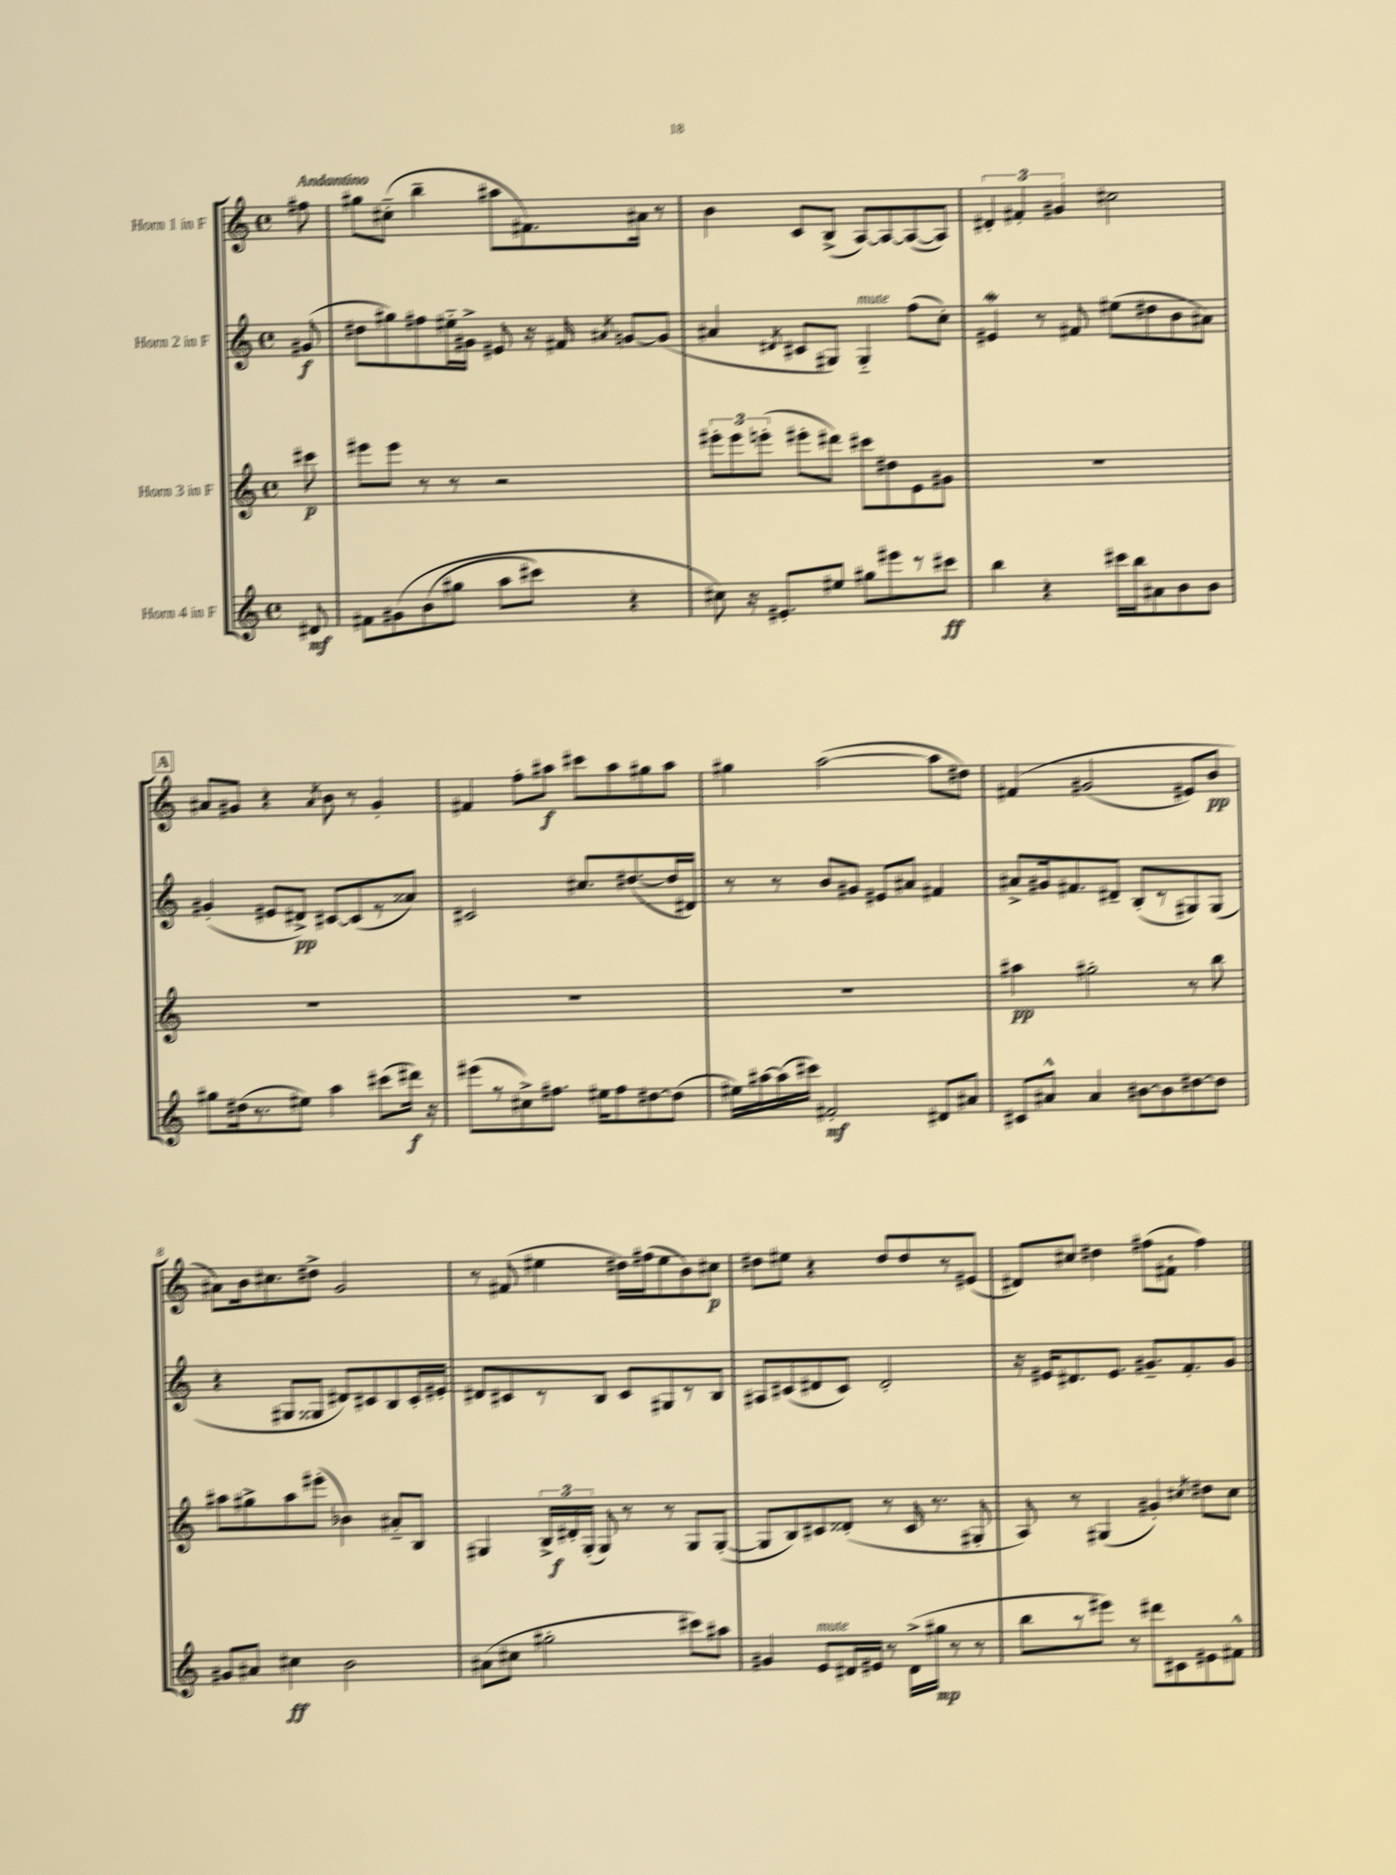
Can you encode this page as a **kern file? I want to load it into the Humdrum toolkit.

**kern	**dynam	**kern	**dynam	**kern	**dynam	**kern	**dynam
*part4	*part4	*part3	*part3	*part2	*part2	*part1	*part1
*staff4	*staff4	*staff3	*staff3	*staff2	*staff2	*staff1	*staff1
*I"Horn 4 in F	*	*I"Horn 3 in F	*	*I"Horn 2 in F	*	*I"Horn 1 in F	*
*clefG2	*	*clefG2	*	*clefG2	*	*clefG2	*
*k[]	*	*k[]	*	*k[]	*	*k[]	*
*M4/4	*	*M4/4	*	*M4/4	*	*M4/4	*
*met(c)	*	*met(c)	*	*met(c)	*	*met(c)	*
=	=	=	=	=	=	=	=
!	!	!	!	!	!	!LO:TX:a:B:t=Andantino	!
8d#X/	mf	8ccc#X\	p	(8g#X/	f	8ff#X\	.
=1	=1	=1	=1	=1	=1	=1	=1
8f#X\L	.	8eee#X\L	.	8dd#X\L	.	8gg#X\L	.
(8g#X\	.	8eee#\J	.	8gg#X\)	.	(8cc#X\J	.
(8b\	.	8r	.	8ff#X\	.	4bb~\	.
8gg#X\J	.	8r	.	16ee#X\L	.	.	.
.	.	.	.	16g#X^\JJ	.	.	.
8aa\L	.	2r	.	8e#X/	.	8aa#X\L	.
8ccc#X\J)	.	.	.	16r	.	8.f#X\)	.
.	.	.	.	16f#X/	.	.	.
.	.	.	.	8qa#X/	.	.	.
4r	.	.	.	[8gn/L	.	.	.
.	.	.	.	.	.	16a#X\Jk	.
.	.	.	.	(8g/J]	.	8r	.
=2	=2	=2	=2	=2	=2	=2	=2
8cc#X\)	.	12eee#X'\L	.	4a#X/	.	4b\	.
.	.	12eee#\	.	.	.	.	.
16r	.	.	.	.	.	.	.
.	.	(12eeen'\J	.	.	.	.	.
8.e#X'/L	.	.	.	.	.	.	.
.	.	.	.	8qd#X/	.	.	.
.	.	8eee#X'\L	.	8c#X/L	.	8c/L	.
8ee#X/J	.	8ddd#X\J)	.	8G#X/J)	.	(8B^/J	.
!	!	!	!	!LO:TX:a:i:t=mute	!	!	!
8gg#X\L	.	8ccc#X\L	.	4G#/	.	[8A/L)	.
8eee#X\	.	8dd#X\	.	.	.	8A/_	.
8r	.	8e\	.	(8ff\L	.	(8A/_	.
8ccc#X\J	ff	8g#X\J	.	8cc'\J)	.	8A/J])	.
=3	=3	=3	=3	=3	=3	=3	=3
4bb\	.	1r	.	4e#XW/	.	6d#X'/	.
.	.	.	.	.	.	6f#X'/	.
4r	.	.	.	8r	.	.	.
.	.	.	.	.	.	6g#X/	.
.	.	.	.	8f#X/	.	.	.
16ccc#X\LL	.	.	.	(8ee#X\L	.	2cc#X\	.
16bb\J	.	.	.	.	.	.	.
8a#X\	.	.	.	8dd#X\	.	.	.
8b\	.	.	.	8b\	.	.	.
8b\J	.	.	.	8a#X\J)	.	.	.
!!LO:LB:g=z
!!LO:REH:place=s1:t=A
=4	=4	=4	=4	=4	=4	=4	=4
8gg#X\L	.	1r	.	(4g#X'/	.	8a#X/L	.
(16dd#X\k	.	.	.	.	.	8g#X/J	.
8.r	.	.	.	.	.	.	.
.	.	.	.	8e#X/L	.	4r	.
8ee#X\J)	.	.	.	8d#X^/J)	pp	.	.
.	.	.	.	.	.	8qa#/	.
4aa\	.	.	.	[8c#X/L	.	8b\	.
.	.	.	.	(8c#/]	.	8r	.
(8ccc#X\L	.	.	.	8r	.	4g#'/	.
16ddd#X\Jk)	f	.	.	8a##X/J)	.	.	.
16r	.	.	.	.	.	.	.
=5	=5	=5	=5	=5	=5	=5	=5
(8eee#X\L	.	1r	.	2c#X/	.	4f#X/	.
8r	.	.	.	.	.	.	.
8cc#X^\)	.	.	.	.	.	8ff'\L	.
8.ff#X\J	.	.	.	.	.	8aa#X\J	f
.	.	.	.	8.cc#X/L	.	8ccc#X\L	.
16ee#X\KL	.	.	.	.	.	.	.
8ff#\	.	.	.	.	.	8aa#\	.
.	.	.	.	([8.dd#X/	.	.	.
[8dd#X\	.	.	.	.	.	8gg#X\	.
(8dd#\J]	.	.	.	16dd#/L]	.	8aa#\J	.
.	.	.	.	16d#X/JJ)	.	.	.
=6	=6	=6	=6	=6	=6	=6	=6
16ee#X\LL)	.	1r	.	8r	.	4gg#X\	.
[16aa#X\	.	.	.	.	.	.	.
(16aa#\]	.	.	.	8r	.	.	.
16ccc#X\JJ)	.	.	.	.	.	.	.
2f#X'/	mf	.	.	8b/L	.	([2aa\	.
.	.	.	.	8g#X/J	.	.	.
.	.	.	.	8e#X/L	.	.	.
.	.	.	.	8a#X/J	.	.	.
8d#X/L	.	.	.	4f#X/	.	8aa\L]	.
8a#X/J	.	.	.	.	.	8dd#X\J)	.
=7	=7	=7	=7	=7	=7	=7	=7
8c#X/L	.	4aa#X\	pp	8a#X^/L	.	(4f#X/	.
8a#X^^/J	.	.	.	16g#X/k	.	.	.
.	.	.	.	8.f#X/	.	.	.
4a#/	.	2gg#X'\	.	.	.	(2g#X/	.
.	.	.	.	8d#X~/J	.	.	.
[8b#X\L	.	.	.	(8B'/L	.	.	.
8b#\]	.	.	.	8r	.	.	.
[8dd#X\	.	8r	.	8G#X/)	.	8e#X/L)	.
8dd#\J]	.	8bb\	.	(8G#/J	.	8b/J	pp
!!LO:LB:g=z
=8	=8	=8	=8	=8	=8	=8	=8
8g#X/L	.	8aa#X\L	.	4r	.	8a#X\L)	.
8a#X/J	.	8gg#X^\	.	.	.	16b\k	.
.	.	.	.	.	.	8.cc#X\	.
4cc#X\	ff	8aa#\	.	8G#X/L	.	.	.
.	.	(8eee#X'\J	.	8G##X/J	.	8dd#X^\J	.
2b\	.	4b-X\)	.	8d#X/L)	.	2g/	.
.	.	.	.	8c#X/	.	.	.
.	.	8a#X/L	.	8B/	.	.	.
.	.	8B/J	.	16c#'/L	.	.	.
.	.	.	.	16e#X'/JJ	.	.	.
=9	=9	=9	=9	=9	=9	=9	=9
(8a#X\L	.	4G#X/	.	8d#X/L	.	8r	.
8cc#X\J	.	.	.	8c#X/	.	(8f#X/	.
2gg#X'\	.	24B^/LL	.	8r	.	4ee#X\	.
.	.	24d#X'/	f	.	.	.	.
.	.	(24G#'/JJ	.	.	.	.	.
.	.	8G#/)	.	8B/J	.	.	.
.	.	8r	.	8c#/L	.	16dd#X\LL)	.
.	.	.	.	.	.	(16ff#X\J	.
.	.	8r	.	8G#X/	.	8ee#\	.
8ccc#X\L)	.	8G#/L	.	8r	.	8b\)	.
8aa#X\J	.	([8G#'/J	.	8B/J	.	8cc#X\J	p
=10	=10	=10	=10	=10	=10	=10	=10
4g#X/	.	8G#/L]	.	8A#X/L	.	8dd#X\L	.
.	.	8B/)	.	(8c#X/	.	8ee#X\J	.
!LO:TX:a:i:t=mute	!	!	!	!	!	!	!
8e/L	.	8c#X/	.	8d#X/	.	4r	.
16d#X/L	.	(8d##X'/J	.	8c#/J)	.	.	.
16e#X/JJ	.	.	.	.	.	.	.
8r	.	8r	.	2d#'/	.	8dd#/L	.
(16d#^\LL	.	16c#/	.	.	.	8dd#/	.
16gg#X\JJ	mp	8.r	.	.	.	.	.
8r	.	.	.	.	.	8r	.
8r	.	8G#X'/	.	.	.	(8e#X/J	.
=11	=11	=11	=11	=11	=11	=11	=11
8bb\L	.	8A/)	.	16r	.	8d#X/L)	.
.	.	.	.	16e#X/KL	.	.	.
8r	.	8r	.	8.d#X/	.	8cc#X/J	.
8eee#X\J)	.	(4G#X/	.	.	.	4dd#X\	.
.	.	.	.	8.e#/J	.	.	.
8r	.	.	.	.	.	.	.
8ddd#X\L	.	4g#X'/)	.	8.g#X~/L	.	(8ff#X\L	.
8c#X\	.	.	.	.	.	8f#X`\J	.
.	.	.	.	8.f'/	.	.	.
.	.	8qcc#X/	.	.	.	.	.
8e#X\	.	8dd#X\L	.	.	.	4ff#\)	.
8f#X^^\J	.	8cc#\J	.	8g#/J	.	.	.
==	==	==	==	==	==	==	==
*-	*-	*-	*-	*-	*-	*-	*-
